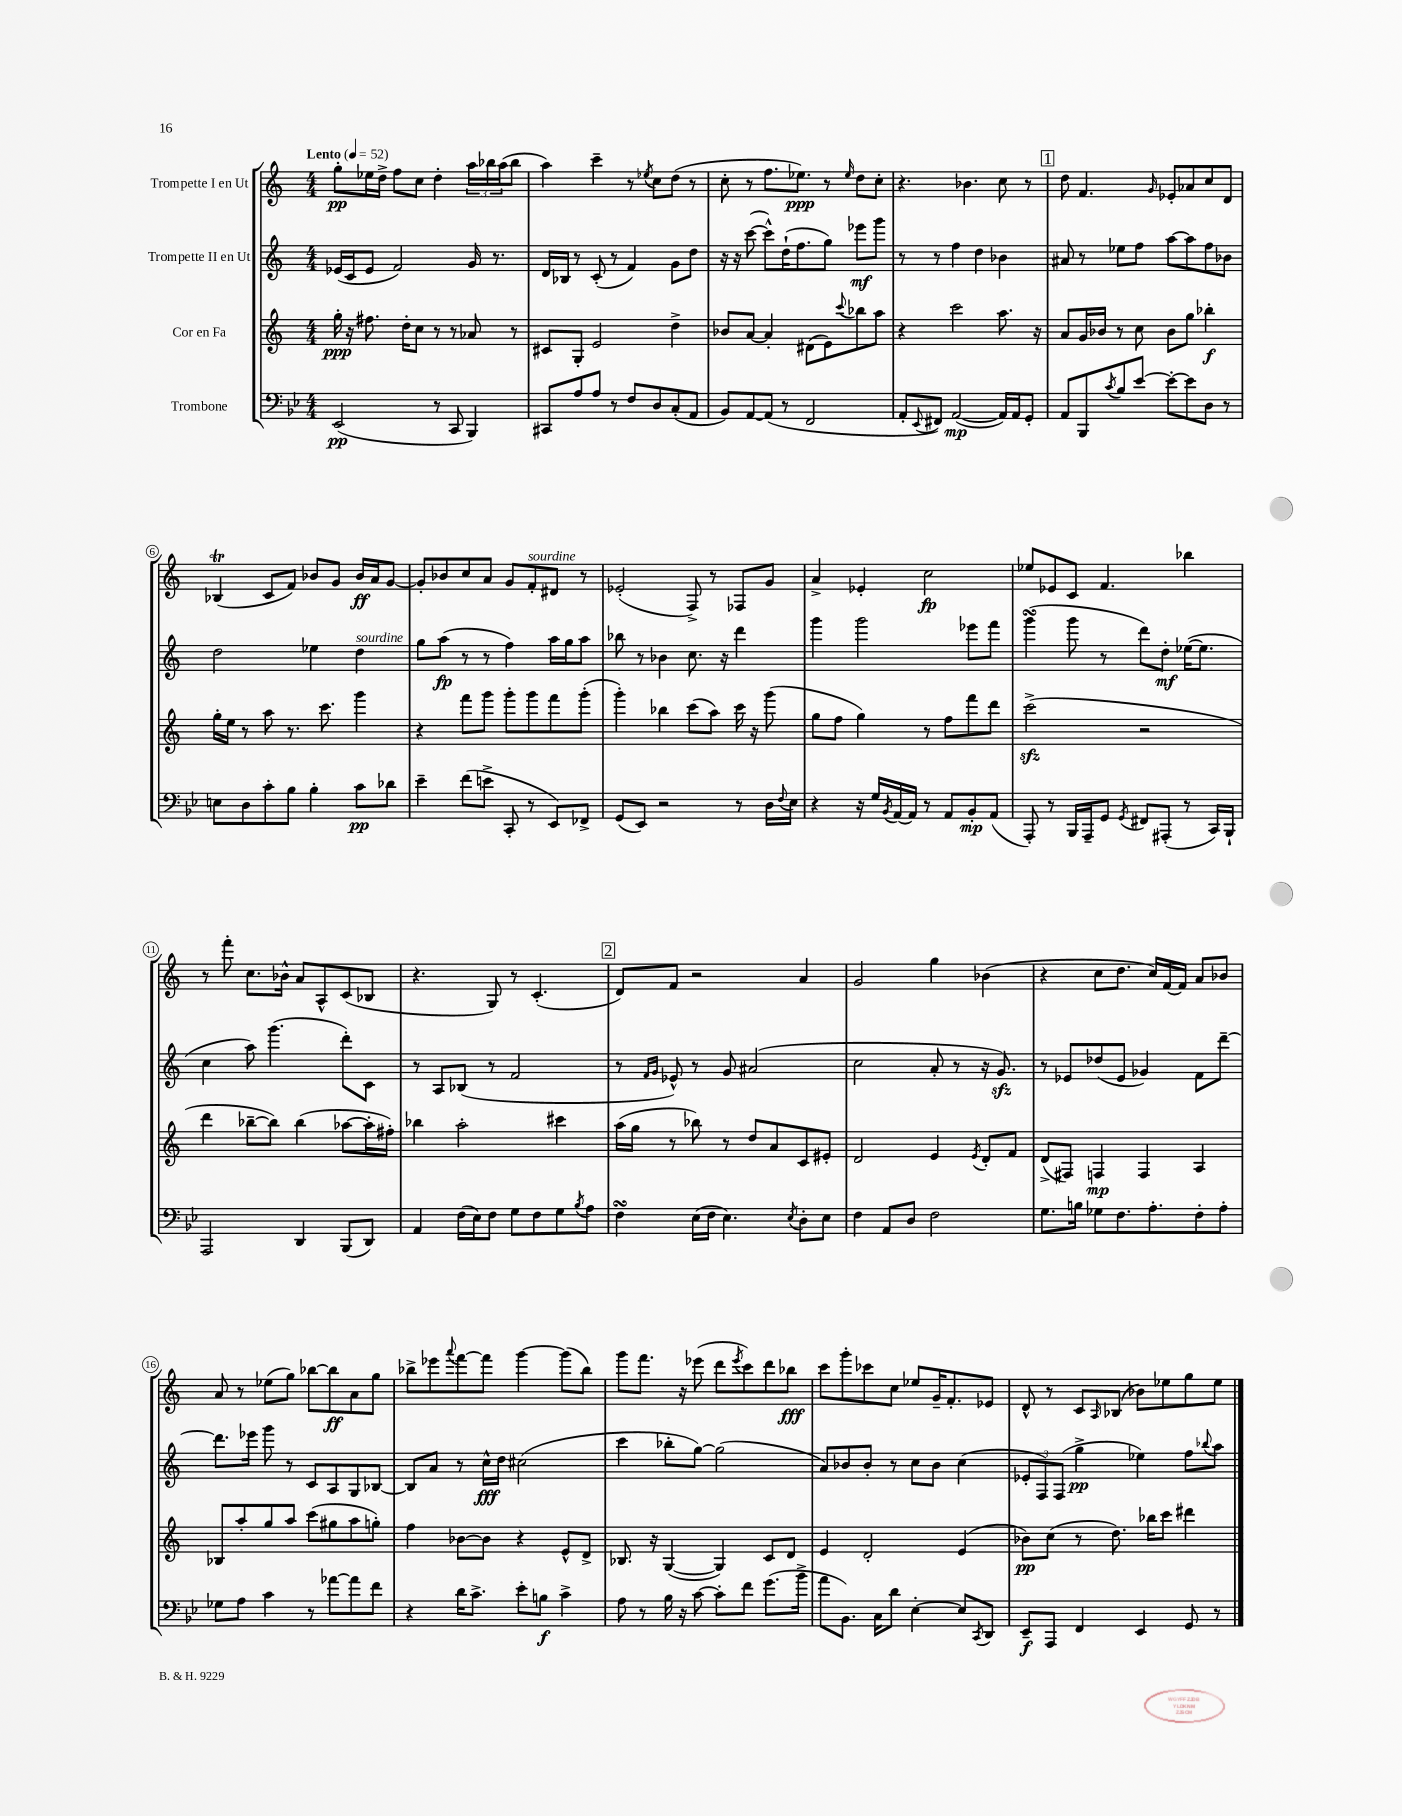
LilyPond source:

<<
\new StaffGroup <<
\new Staff = "s0" \with { instrumentName = "Trompette I en Ut" } {
    \clef treble \key c \major \numericTimeSignature \time 4/4 \tempo "Lento" 4 = 52
    g''8-.\pp ees''16 d''16-> f''8 c''8 d''4-. \tuplet 3/2 { a''16 bes''16 a''16( } bes''8 |
    a''4) c'''4-- r8 \acciaccatura { ees''8 } c''8 d''8( r8 |
    c''8-. r8 f''8. ees''8.\ppp) r8 \grace { ees''16 } d''8 c''8-. |
    r4. bes'4. c''8 r8 |
    \mark \markup { \box "1" } d''8 f'4. \grace { g'16 } ees'8-. aes'8 c''8 d'8 |
    bes4\trill( c'8 f'8) bes'8 g'8 bes'16\ff a'16 g'8~ |
    g'8-. bes'8 c''8 a'8 g'8 f'8-.^\markup { \italic "sourdine" } dis'8 r8 |
    ees'2-.( f8->) r8 fes8 g'8 |
    a'4-> ees'4-. c''2\fp |
    ees''8 ees'8 c'8 f'4. bes''4 |
    r8 f'''8-. c''8. bes'16-^ a'8 a8-^ c'8( bes8 |
    r4. g8) r8 c'4.-.( |
    \mark \markup { \box "2" } d'8) f'8 r2 a'4 |
    g'2 g''4 bes'4( |
    r4 c''8 d''8. c''16) f'16~ f'16 a'8 bes'8 |
    a'8 r8 ees''8( g''8) bes''8~ bes''8\ff a'8 g''8 |
    bes''8-> ees'''8 \appoggiatura { a'''8 } f'''8~ f'''8 g'''4~ g'''8( bes''8) |
    g'''8 f'''8. r16 ees'''8( d'''8 \acciaccatura { ees'''8 } c'''8) d'''8 bes''8\fff |
    c'''8 g'''8-. ces'''8 c''8 ees''8 g'16-- f'8.-. ees'8 |
    d'8-^ r8 c'8 \grace { a16 } bes8( bes'8) ees''8 g''8 ees''8 \bar "|." |
}
\new Staff = "s1" \with { instrumentName = "Trompette II en Ut" } {
    \clef treble \key c \major \numericTimeSignature \time 4/4
    ees'16( c'16 ees'8 f'2) g'16 r8. |
    d'16 bes16 r8 c'8-.( r8 f'4) g'8 d''8 |
    r16 r16 c'''8~( c'''8-^) d''16-!( f''8. g''8) ees'''8\mf g'''8 |
    r8 r8 f''4 d''4 bes'4 |
    \mark \markup { \box "1" } ais'8 r8 ees''8 f''8 a''8~ a''8 f''8 bes'8 |
    d''2 ees''4 d''4^\markup { \italic "sourdine" } |
    g''8 a''8\fp( r8 r8 f''4) a''16 g''16 a''8 |
    bes''8 r8 bes'4 c''8. r16 d'''4 |
    g'''4 g'''2 ees'''8 f'''8 |
    g'''4\turn( g'''8 r8 d'''8) d''8-.\mf ees''16~( ees''8. |
    c''4 a''8) g'''4.( d'''8-.) c'8 |
    r8 a8 bes8( r8 f'2 |
    \mark \markup { \box "2" } r8 \grace { f'16 g'16 } ees'8-^) r8 g'8 ais'2( |
    c''2 a'8-. r8 r16 g'8.\sfz) |
    r8 ees'8 des''8( ees'8 ges'4) f'8 d'''8~-- |
    d'''8. ees'''16 g'''8 r8 c'8 a8 g8 bes8~ |
    bes8 a'8 r8 c''16-^\fff d''16 cis''2( |
    c'''4 bes''8-. g''8~) g''2( |
    a'8) bes'8 bes'8-. r8 c''8 bes'8 c''4( |
    \tuplet 3/2 { ees'8-. f8) f8( } g''4->\pp ees''4) f''8 \appoggiatura { bes''8 } a''8 \bar "|." |
}
\new Staff = "s2" \with { instrumentName = "Cor en Fa" } {
    \clef treble \key c \major \numericTimeSignature \time 4/4
    g''16-.\ppp r16 fis''8. d''16-. c''8 r8 r8 aes'8 r8 |
    cis'8 g8-. e'2 d''4-> |
    bes'8 a'8~ a'4-. dis'8( e'8) \appoggiatura { c'''8 } bes''8 a''8 |
    r4 c'''2 a''8. r16 |
    \mark \markup { \box "1" } a'8 g'16 bes'16 r8 c''8 bes'8 g''8 bes''4-.\f |
    g''16-. e''16 r8 a''8 r8. c'''8. g'''4 |
    r4 f'''8 g'''8 g'''8-. g'''8 f'''8 g'''8-.( |
    g'''4-.) bes''4 c'''8( a''8) c'''16 r16 g'''8( |
    g''8 f''8 g''4) r8 f''8 f'''8 d'''8 |
    c'''2->\sfz( r2 |
    d'''4 bes''8~-- bes''8) bes''4( aes''8~ aes''16-. fis''16-.) |
    bes''4 a''2-. cis'''4 |
    \mark \markup { \box "2" } a''16( g''16 r8 bes''8) r8 d''8 a'8 c'8 eis'8-. |
    d'2 e'4 \acciaccatura { e'8 } d'8-. f'8 |
    d'8->( fis8) f4\mp f4 a4 |
    bes8 a''8-. g''8 a''8 c'''8( gis''8 a''8 g''8-.) |
    f''4 bes'8~ bes'8 r4 e'8-^ d'8-> |
    bes8. r16 g4~( g4) c'8 d'8 |
    e'4 d'2-. e'4( |
    bes'8\pp) c''8( r8 d''8.) bes''16 c'''8 dis'''4 \bar "|." |
}
\new Staff = "s3" \with { instrumentName = "Trombone" } {
    \clef bass \key bes \major \numericTimeSignature \time 4/4
    ees,2\pp( r8 c,8 bes,,4) |
    cis,8 a8 a8 r8 f8 d8 c8-.( a,8 |
    bes,8) a,8~ a,8( r8 f,2 |
    a,8-. \appoggiatura { ees,8 } fis,8) a,2~\mp( a,16) a,16 g,8-. |
    \mark \markup { \box "1" } a,8 bes,,8 \acciaccatura { c'8 } bes8 ees'8~ ees'8~-. ees'8 d8 r8 |
    e8 d8 c'8-. bes8 bes4-. c'8\pp des'8 |
    ees'4-- f'8( e'8-> c,8-. r8 ees,8) fes,8-> |
    g,8( ees,8) r2 r8 d16 \appoggiatura { f8 } ees16 |
    r4 r16 g16 \acciaccatura { bes,8 } a,16~ a,16 r8 a,8 bes,8-.\mp a,8( |
    a,,8-.) r8 bes,,16 a,,16-- g,8 \acciaccatura { g,8 } fis,8 ais,,8-.( r8 c,16) bes,,16-! |
    a,,2 d,4 bes,,8( d,8) |
    a,4 f16( ees16) f8 g8 f8 g8 \acciaccatura { bes8 } a8 |
    \mark \markup { \box "2" } f4\turn ees16( f16 ees4.) \acciaccatura { ees8 } d8-. ees8 |
    f4 a,8 d8 f2 |
    g8. b16 ges8 f8. a8.-. f8-. a8-. |
    ges8 a8 c'4 r8 aes'8~ aes'8 f'8 |
    r4 d'16 c'8.-> ees'8-. b8\f c'4-> |
    a8 r8 bes16 r16 c'8~ c'8-. f'8 g'8.( bes'16-> |
    a'8 bes,8.) c16 d'8 ees4~-. ees8 \acciaccatura { c,8 } d,8 |
    ees,8--\f a,,8 f,4 ees,4 g,8 r8 \bar "|." |
}
>>
>>
\layout { \context { \Score \override BarNumber.stencil = #(make-stencil-circler 0.1 0.3 ly:text-interface::print) } }
